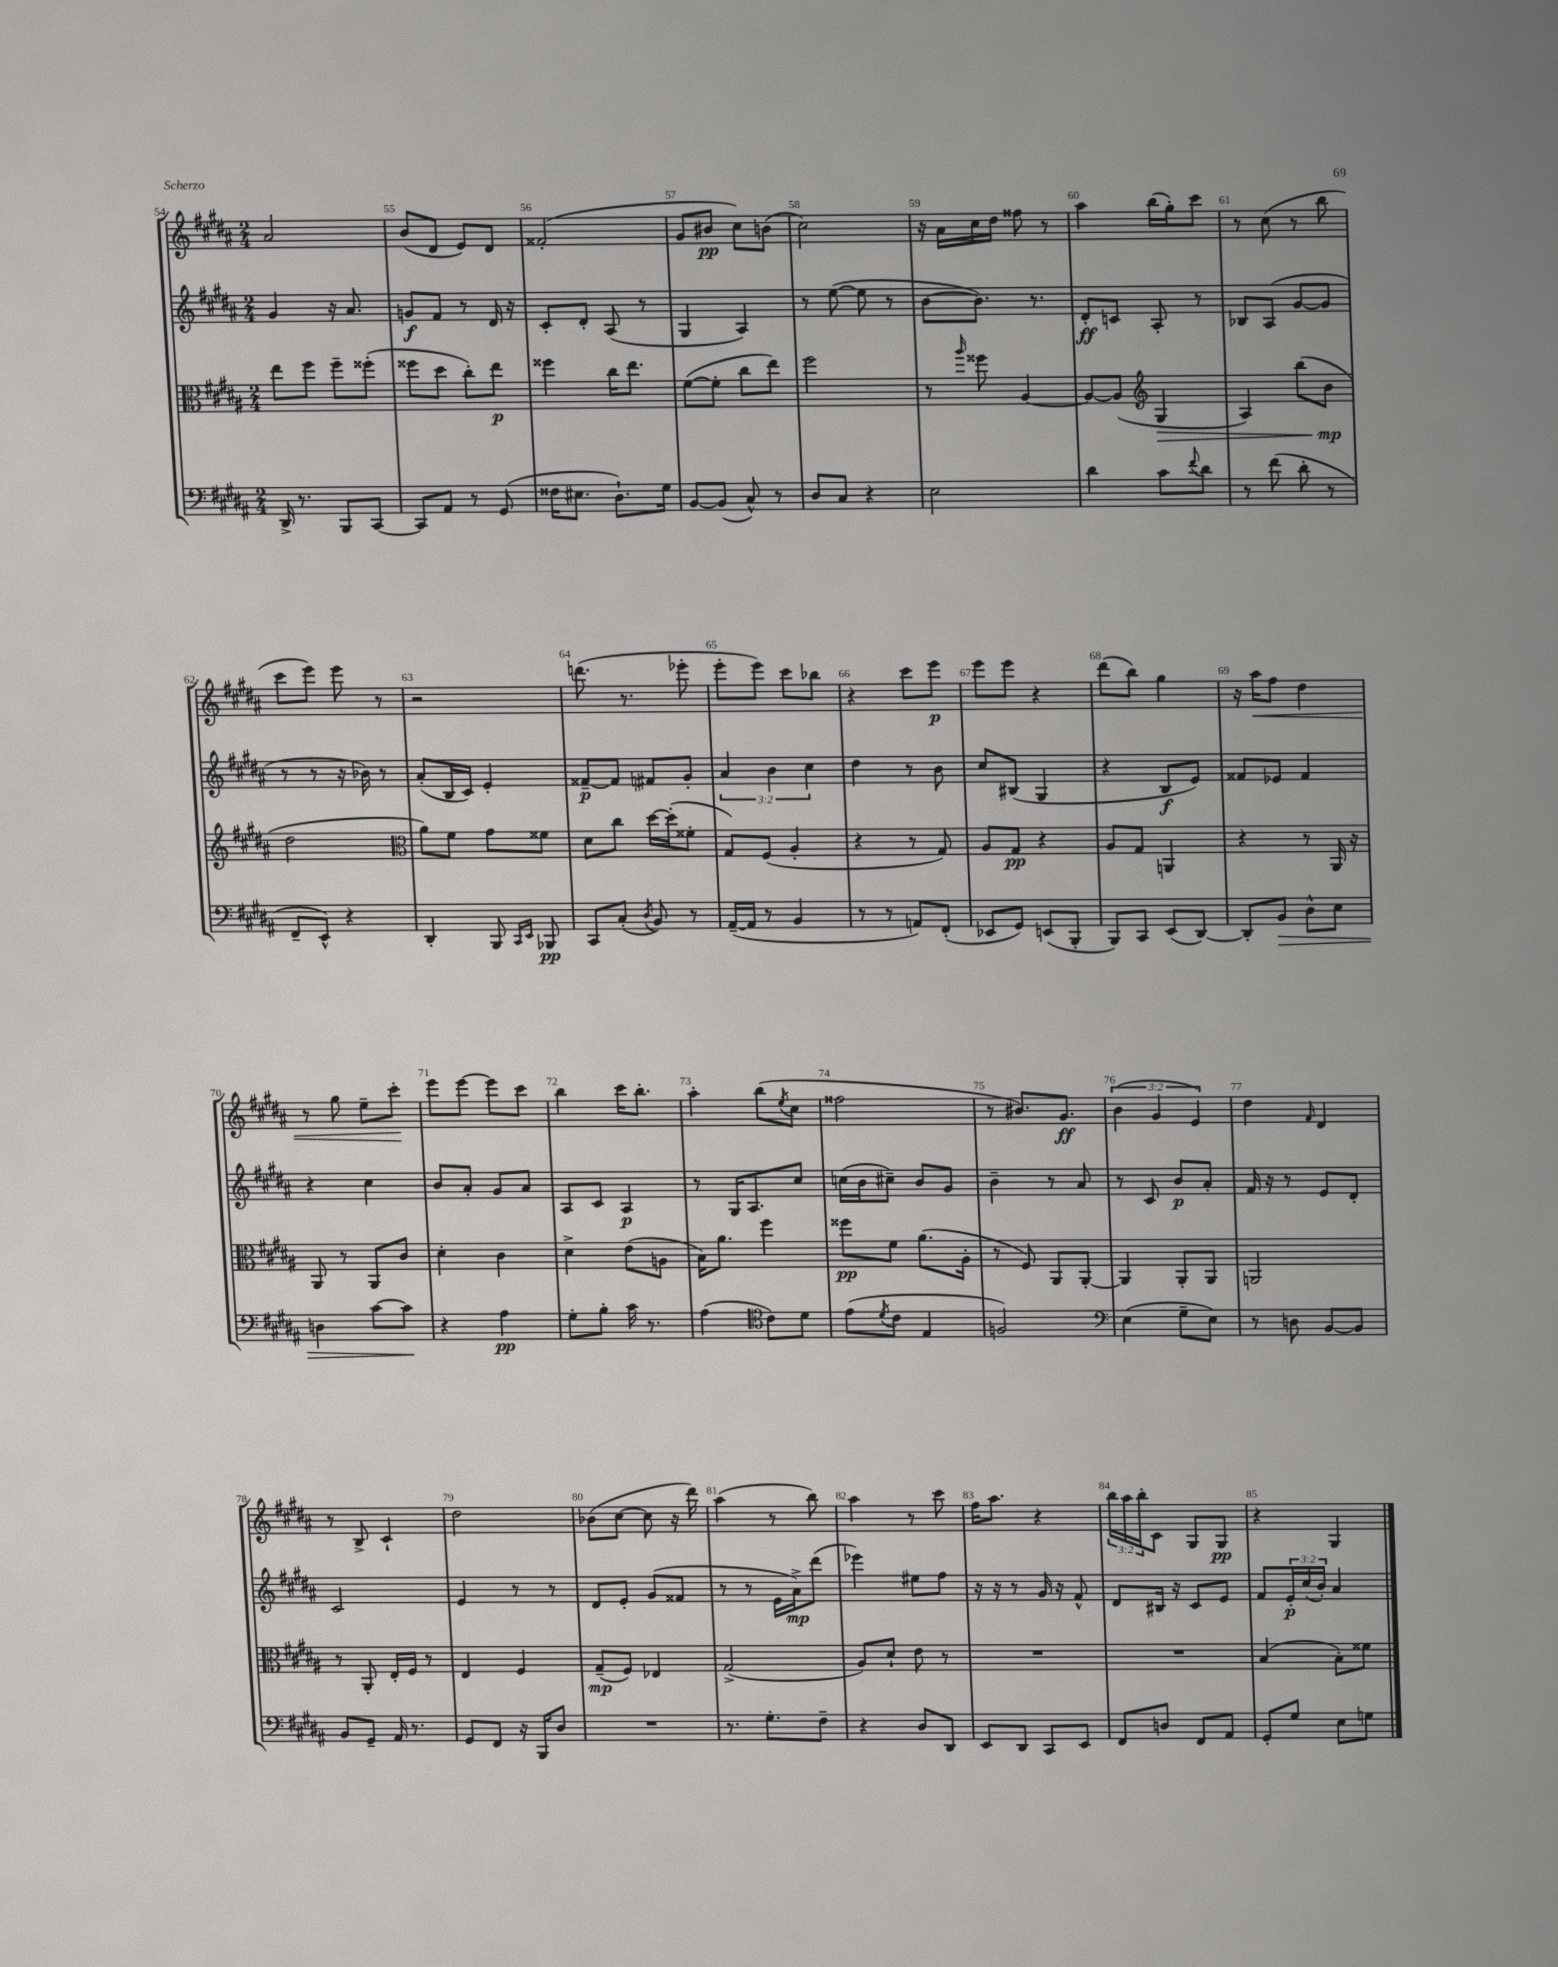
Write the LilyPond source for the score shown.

<<
\new StaffGroup <<
\new Staff = "s0" {
    \clef treble \key b \major \numericTimeSignature \time 2/4 \override Staff.TupletNumber.text = #tuplet-number::calc-fraction-text
    ais'2 |
    b'8( dis'8 e'8) dis'8 |
    fisis'2-.( |
    gis'8 bis'8\pp cis''8) b'8( |
    cis''2) |
    r16 ais'16 cis''16 dis''16 fisis''8 r8 |
    ais''4 b''16( gis''16-.) cis'''8 |
    r8 cis''8( r8 b''8 |
    cis'''8 e'''8) e'''8 r8 |
    r2 |
    d'''8.( r8. ees'''8-. |
    e'''8-. e'''8) cis'''8 bes''8 |
    r4 cis'''8 e'''8\p |
    e'''8 e'''8 r4 |
    dis'''8( b''8) gis''4 |
    r16 ais''16\< fis''8 dis''4 |
    r8 gis''8 e''8-- cis'''8-.\! |
    e'''8 e'''8~ e'''8 cis'''8 |
    b''4 cis'''16 b''8.-. |
    ais''4-. b''8( \acciaccatura { e''8 } cis''8 |
    fisis''2 |
    r8 bis'8.) gis'8.\ff |
    \tuplet 3/2 { b'4( gis'4 e'4) } |
    dis''4 \grace { fis'16 } dis'4 |
    r8 b8-> cis'4-! |
    dis''2 |
    bes'8( cis''8~ cis''8 r16 dis'''16) |
    ais''4( r8 b''8) |
    ais''4 r8 cis'''8 |
    fis''16 ais''8. r4 |
    \tuplet 3/2 { b''16 ais''16 b''16-. } cis'8 gis8 gis8\pp |
    r4 gis4 \bar "|." |
}
\new Staff = "s1" {
    \clef treble \key b \major \numericTimeSignature \time 2/4 \override Staff.TupletNumber.text = #tuplet-number::calc-fraction-text
    gis'4 r16 ais'8. |
    g'8\f fis'8 r8 dis'16 r16 |
    cis'8-. dis'8-. ais8( r8 |
    gis4 ais4) |
    r8 e''8~( e''8 r8 |
    b'8~ b'8.) r8. |
    dis'8-.\ff c'8 ais8-. r8 |
    bes8 ais8( gis'8~ gis'8 |
    r8 r8 r16 bes'16) r8 |
    ais'8-.( b16 cis'16) e'4-. |
    fisis'8~--\p fisis'8 fis'8 gis'8-. |
    \tuplet 3/2 { ais'4 b'4 cis''4 } |
    dis''4 r8 b'8 |
    cis''8 bis8( gis4 |
    r4 b8\f e'8) |
    fisis'8 ees'8 fisis'4 |
    r4 cis''4 |
    b'8 ais'8-. gis'8 ais'8 |
    ais8 cis'8 ais4\p |
    r8 gis16 ais8. cis''8 |
    c''16( b'16 cis''8--) b'8 gis'8 |
    b'4-- r8 ais'8 |
    r8 cis'8 b'8\p ais'8-. |
    fis'16 r16 r8 e'8 dis'8-. |
    cis'2 |
    e'4 r8 r8 |
    dis'8 e'8-. gis'8( fisis'8 |
    r8 r8 e'16 ais'16->\mp) dis'''8( |
    ees'''4) eis''8 fis''8 |
    r16 r16 r8 gis'16 r16 fis'8-^ |
    dis'8 bis16 r16 cis'8 e'8 |
    fis'8 \tuplet 3/2 { e'16-.\p cis''16( b'16-.) } ais'4 \bar "|." |
}
\new Staff = "s2" {
    \clef alto \key b \major \numericTimeSignature \time 2/4
    e''8 fis''8 fis''8-- fisis''8-.( |
    fisis''8 dis''8 cis''8-.) e''8\p |
    fisis''4 cis''16 e''8. |
    fis'8~( fis'8-. cis''8 e''8) |
    fis''2 |
    r8 \grace { ais''16 } fisis''8 ais4~ |
    ais8~ ais8( \clef treble gis4\> |
    ais4) b''8( b'8\mp\! |
    dis''2 |
    \clef alto ais'8) fis'8 gis'8 fisis'8 |
    dis'8 cis''8 dis''16~ dis''16-.( fisis'8-. |
    gis8) fis8( ais4-. |
    r4 r8 gis8) |
    ais8 gis8\pp r4 |
    ais8 gis8 a,4 |
    r4 r8 ais,16 r16 |
    ais,8 r8 ais,8 cis'8 |
    dis'4-. cis'4 |
    dis'4-> e'8( a8 |
    b16) ais'8. fis''4 |
    fisis''8\pp fis'8 ais'8.( ais16-. |
    r8 fis8) ais,8 ais,8~-. |
    ais,4 ais,8-. ais,8 |
    a,2 |
    r8 ais,8-. e16-. fis16 r8 |
    e4 fis4 |
    gis8--\mp( fis8) ees4 |
    gis2->( |
    ais8) dis'8-! e'8 r8 |
    R2 |
    R2 |
    b4( b8-.) fisis'8 \bar "|." |
}
\new Staff = "s3" {
    \clef bass \key b \major \numericTimeSignature \time 2/4
    dis,16-> r8. b,,8 cis,8~ |
    cis,8 ais,8 r8 gis,8( |
    fisis16 eis8. dis8.-!) gis16 |
    b,8~ b,8( cis8-^) r8 |
    dis8 cis8 r4 |
    e2 |
    dis'4 cis'8 \appoggiatura { fis'8 } dis'8 |
    r8 fis'8( dis'8-. r8 |
    fis,8-- e,8-^) r4 |
    dis,4-. b,,8 \grace { cis,16 e,16 } bes,,8\pp |
    cis,8 cis8-.( \acciaccatura { dis8 } b,8) r8 |
    ais,16~--( ais,16 r8 b,4 |
    r8 r8 a,8) fis,8-.( |
    ees,8 gis,8) e,8( b,,8-. |
    b,,8) cis,8 e,8( dis,8~) |
    dis,8-. b,8\> dis8-^ e8 |
    d4 cis'8~ cis'8\! |
    r4 ais4\pp |
    gis8-. b8-. cis'16 r8. |
    ais4( \clef tenor cis'8) dis'8 |
    e'8( \acciaccatura { dis'8 } cis'8 e4 |
    f2) |
    \clef bass e4( gis8-- e8) |
    r8 d8 b,8~ b,8 |
    b,8 gis,8-- ais,16 r8. |
    gis,8 fis,8 r16 b,,16 dis8 |
    R2 |
    r8. gis8.-. fis8-- |
    r4 dis8 dis,8 |
    e,8 dis,8 cis,8 e,8 |
    fis,8 d8 fis,8 ais,8 |
    gis,8-. gis8 e8 g8 \bar "|." |
}
>>
>>
\layout { \context { \Score currentBarNumber = #54 \override BarNumber.break-visibility = ##(#f #t #t) barNumberVisibility = #all-bar-numbers-visible } }
